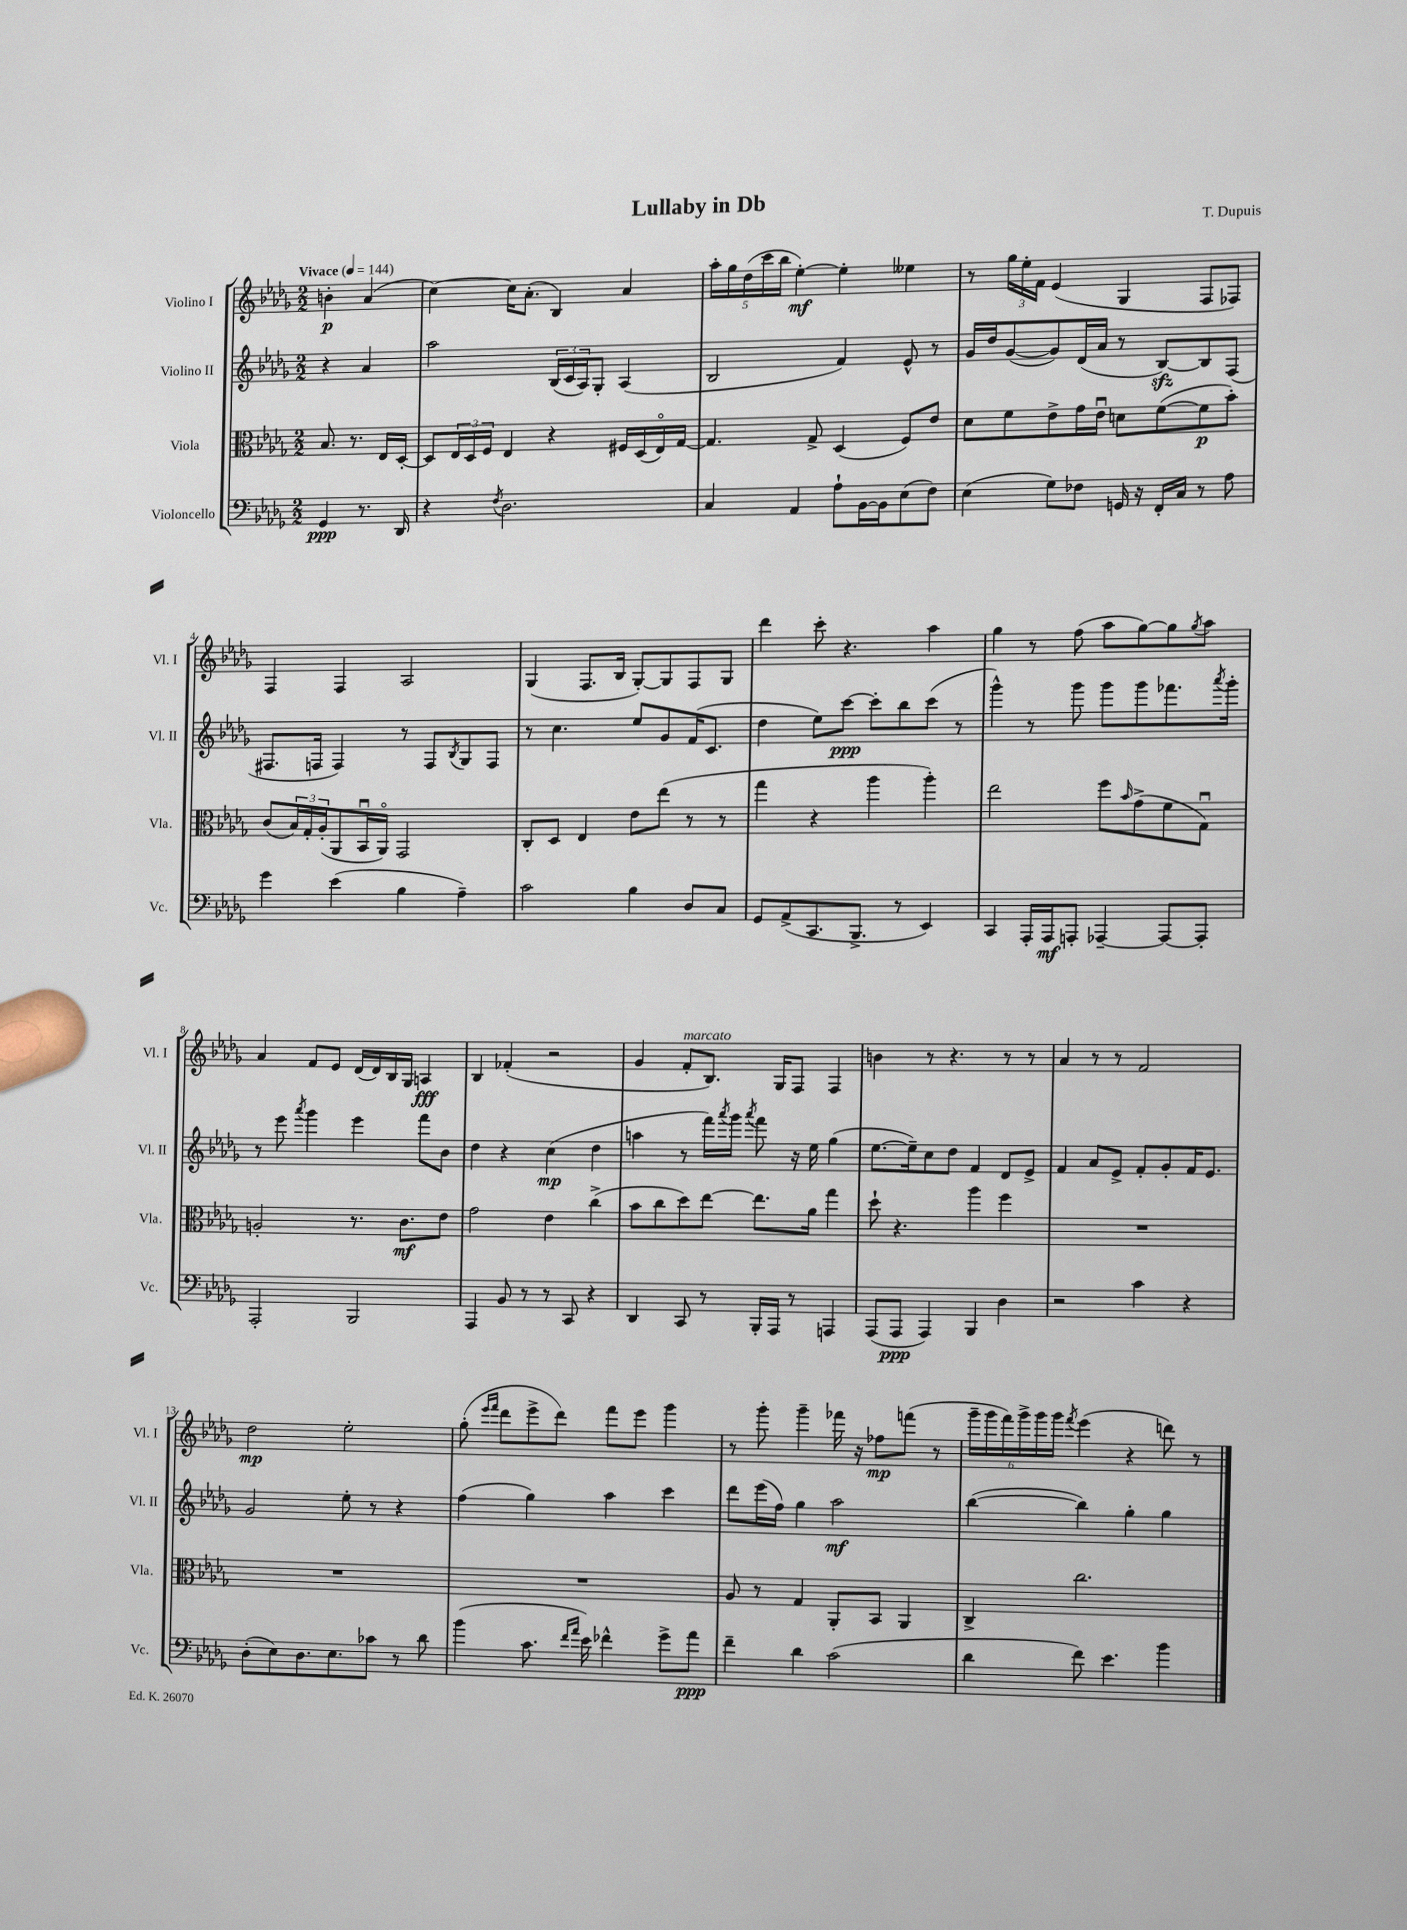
\header { title = "Lullaby in Db" composer = "T. Dupuis" }
<<
\new StaffGroup <<
\new Staff = "s0" \with { instrumentName = "Violino I" shortInstrumentName = "Vl. I" } {
    \clef treble \key des \major \numericTimeSignature \time 2/2 \partial 2 \tempo "Vivace" 4 = 144
    b'4-.\p aes'4( |
    c''4~) c''16 aes'8.-.( bes4) aes'4 |
    \tuplet 5/4 { aes''16-. ges''16 des''16( c'''16 bes''16 } ees''4~-.\mf) ees''4-. eeses''4 |
    r8 \tuplet 3/2 { ges''16 ees''16-. f'16 } ees'4( ges4 f8 fes8) |
    f4 f4 aes2 |
    ges4( f8. bes16 ges8~-.) ges8 f8 ges8 |
    des'''4 c'''8-. r4. aes''4 |
    ges''4 r8 f''8( aes''8 ges''8~) ges''8 \acciaccatura { ges''8 } aes''8 |
    aes'4 f'8 ees'8 des'16( des'16) bes16 ges16 a4\fff |
    bes4 fes'4-.( r2 |
    ges'4 f'8-.^\markup { \italic "marcato" } bes8.) ges16 f8 f4 |
    b'4 r8 r4. r8 r8 |
    aes'4 r8 r8 f'2 |
    des''2\mp ees''2-. |
    ges''8-.( \grace { ees'''16 f'''16 } des'''8 ees'''8-> des'''8) f'''8 ees'''8 ges'''4 |
    r8 ges'''8-. ges'''4-- fes'''16 r16 fes''8\mp f'''8( r8 |
    \tuplet 6/4 { ges'''16-- ges'''16 f'''16) ges'''16-> ges'''16 ges'''16 } \acciaccatura { f'''8 } ees'''4( r4 d'''8) r8 \bar "|." |
}
\new Staff = "s1" \with { instrumentName = "Violino II" shortInstrumentName = "Vl. II" } {
    \clef treble \key des \major \numericTimeSignature \time 2/2 \partial 2
    r4 aes'4 |
    aes''2 \tuplet 3/2 { bes16( c'16 aes16) } ges8-. aes4( |
    bes2 f'4) ees'8-^ r8 |
    ges'16 des''16 ges'8~( ges'8) des'16( aes'16 r8 bes8~\sfz) bes8 f8( |
    fis8. f16 f4) r8 f8 \acciaccatura { bes8 } ges8 f8 |
    r8 c''4. ees''8 ges'8 f'16( c'8. |
    des''4 ees''8) c'''8~\ppp c'''8-. bes''8 c'''8( r8 |
    ges'''4-^) r8 ges'''8 ges'''8 ges'''8 fes'''8. \acciaccatura { aes'''8 } ges'''16-. |
    r8 ees'''8 \acciaccatura { aes'''8 } ges'''4 ees'''4 f'''8 bes'8 |
    des''4 r4 c''4\mp( des''4 |
    a''4 r8 f'''16) \acciaccatura { aes'''8 } ges'''16 \acciaccatura { aes'''8 } f'''8 r16 ees''16 ges''4( |
    ees''8.~ ees''16--) c''8 des''8 f'4 des'8 ees'8-> |
    f'4 aes'8 ees'8-> f'8-. ges'8-. f'16 ees'8. |
    ges'2 ees''8-. r8 r4 |
    f''4( ges''4) aes''4 c'''4 |
    des'''8 ees'''16( f''16) ges''4 aes''2\mf |
    bes''4~( bes''4) ges''4-. ges''4 \bar "|." |
}
\new Staff = "s2" \with { instrumentName = "Viola" shortInstrumentName = "Vla." } {
    \clef alto \key des \major \numericTimeSignature \time 2/2 \partial 2
    bes8. r8. ees16 des16~-. |
    des8 \tuplet 3/2 { ees16 des16 f16 } ees4 r4 fis16 des16( ees16\flageolet) ges16~ |
    ges4. ges8-> des4( f8) ees'8 |
    des'8 f'8 ees'8-> ges'16 ees'16\downbow d'8 f'8~( f'8\p bes'8-.) |
    c'8( \tuplet 3/2 { bes16) ges16-. aes16-.( } aes,8 bes,16\downbow aes,16\flageolet) ges,2 |
    c8-. des8 ees4 ees'8 ees''8( r8 r8 |
    ges''4 r4 aes''4 aes''4-.) |
    ees''2 f''8 \grace { bes'16 } ges'8->( f'8 ges8\downbow) |
    a2-. r8. c'8.\mf ees'8 |
    ges'2 ees'4 c''4->( |
    bes'8 c''8 des''8) ees''8~ ees''8. aes'16 ges''4 |
    des''8-! r4. aes''4 f''4 |
    R1 |
    R1 |
    R1 |
    aes8 r8 ges4 aes,8-. bes,8 aes,4 |
    c4-> c''2. \bar "|." |
}
\new Staff = "s3" \with { instrumentName = "Violoncello" shortInstrumentName = "Vc." } {
    \clef bass \key des \major \numericTimeSignature \time 2/2 \partial 2
    ges,4\ppp r8. des,16 |
    r4 \acciaccatura { f8 } des2. |
    c4 aes,4 aes8-! bes,16~ bes,16 ees8( f8) |
    ees4( ges8) fes8 g,16 r16 f,16-. c16 r8 aes8 |
    ges'4 ees'4( bes4 aes4--) |
    c'2 bes4 des8 c8 |
    ges,8 aes,8->( c,8. bes,,8.-> r8 ees,4) |
    c,4 aes,,16-. aes,,16\mf a,,8-. aes,,4~-- aes,,8~ aes,,8-. |
    aes,,2-. bes,,2 |
    aes,,4 bes,8 r8 r8 c,8 r4 |
    des,4 c,8 r8 bes,,16-. aes,,16 r8 a,,4 |
    aes,,8( aes,,8\ppp aes,,4) bes,,4 des4 |
    r2 c'4 r4 |
    des8-.( ees8) des8. ees8. ces'8 r8 des'8 |
    bes'4( c'8. \grace { f'16 aes'16 } ees'16) fes'4-^ ges'8-> aes'8\ppp |
    f'4-- des'4 c'2( |
    des'4 f'8) ees'4. bes'4 \bar "|." |
}
>>
>>
